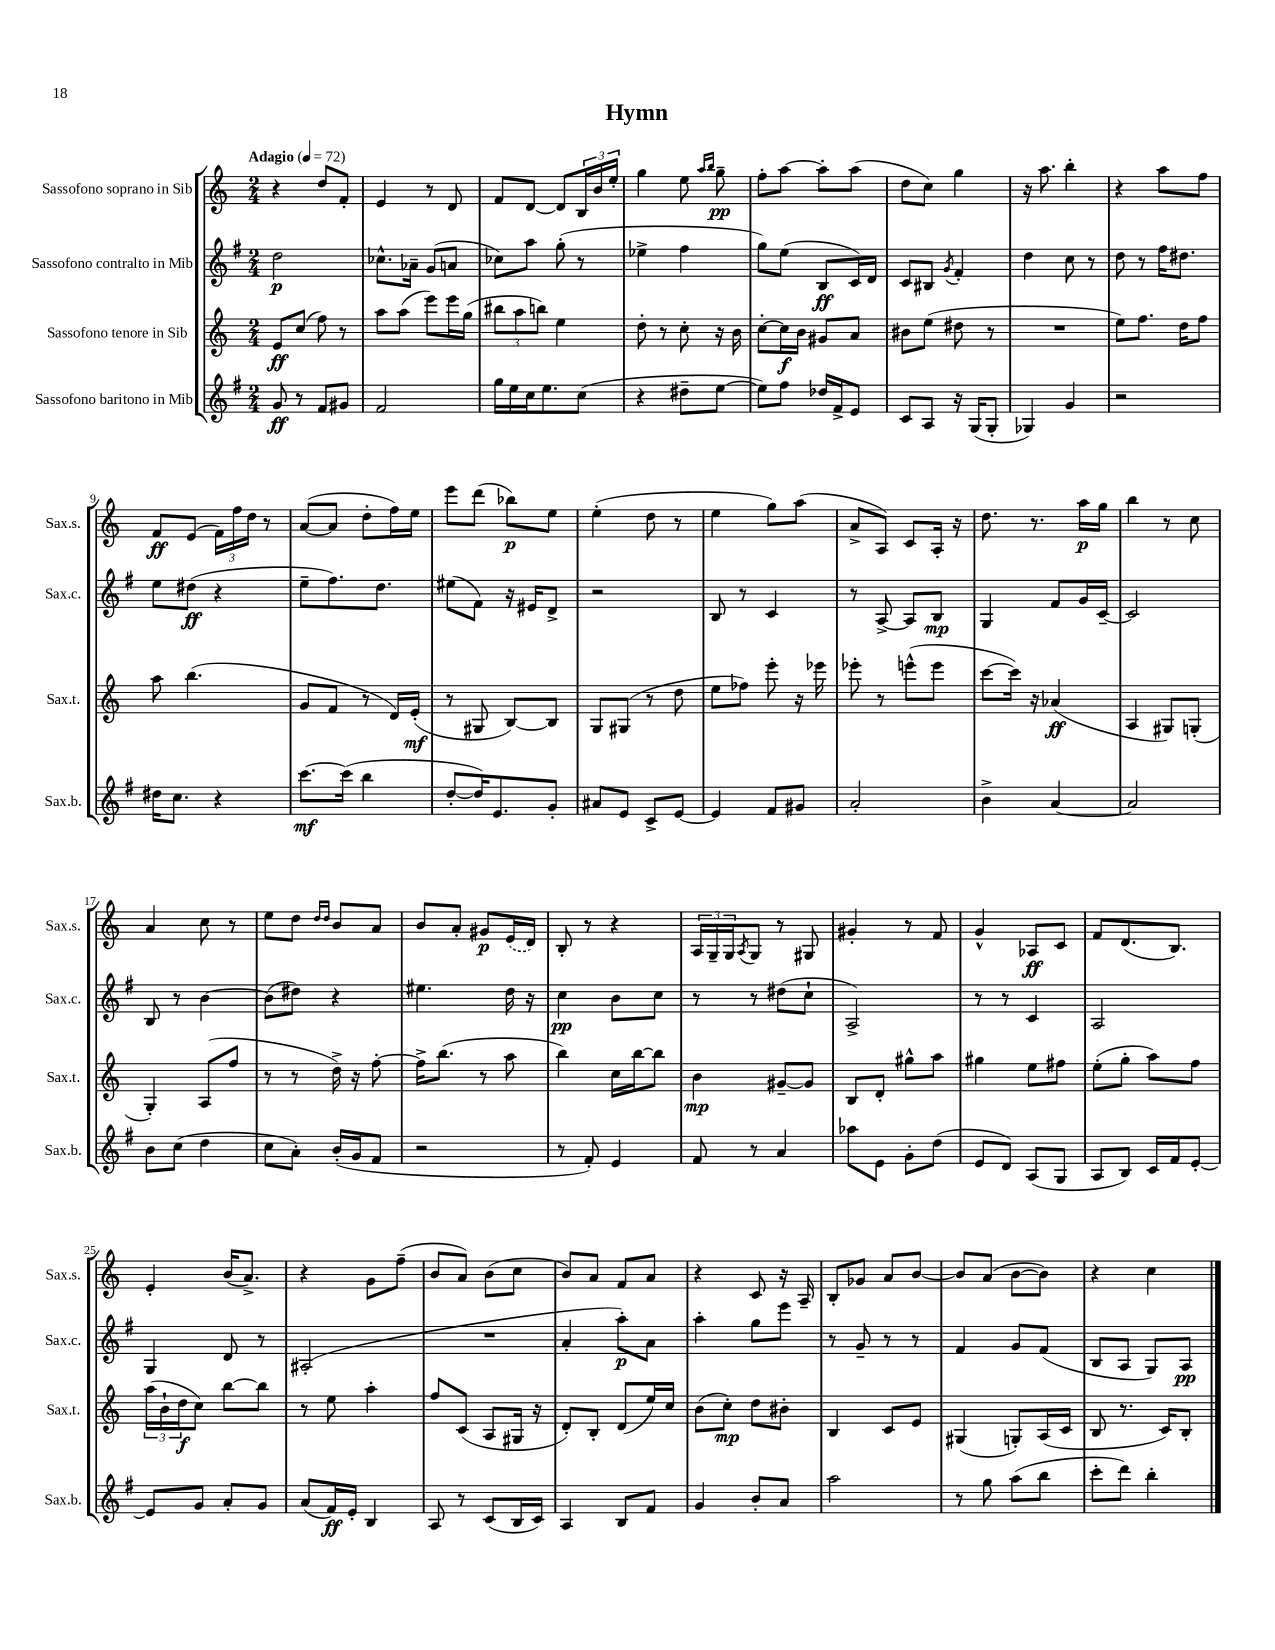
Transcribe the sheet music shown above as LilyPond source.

\header { title = "Hymn" }
<<
\new StaffGroup <<
\new Staff = "s0" \with { instrumentName = "Sassofono soprano in Sib" shortInstrumentName = "Sax.s." } {
    \clef treble \key c \major \numericTimeSignature \time 2/4 \tempo "Adagio" 4 = 72
    r4 d''8 f'8-. |
    e'4 r8 d'8 |
    f'8 d'8~ d'8 \tuplet 3/2 { b16 b'16 e''16-. } |
    g''4 e''8 \grace { a''16 b''16 } g''8--\pp |
    f''8-. a''8~ a''8-. a''8( |
    d''8 c''8) g''4 |
    r16 a''8. b''4-. |
    r4 a''8 f''8 |
    f'8\ff e'8( \tuplet 3/2 { f'16) f''16 d''16 } r8 |
    a'8~( a'8 d''8-. f''16) e''16 |
    e'''8 d'''8( bes''8\p) e''8 |
    e''4-.( d''8 r8 |
    e''4 g''8) a''8( |
    a'8-> a8) c'8 a16-. r16 |
    d''8. r8. a''16\p g''16 |
    b''4 r8 c''8 |
    a'4 c''8 r8 |
    e''8 d''8 \grace { d''16 d''16 } b'8 a'8 |
    b'8 a'8-. gis'8\p \once \slurDashed e'16( d'16) |
    b8-. r8 r4 |
    \tuplet 3/2 { a16 g16-- g16 } \acciaccatura { a8 } g8 r8 gis8 |
    gis'4-. r8 f'8 |
    g'4-^ aes8\ff c'8 |
    f'8 d'8.( b8.) |
    e'4-. b'16( a'8.->) |
    r4 g'8 f''8--( |
    b'8 a'8) b'8( c''8 |
    b'8) a'8 f'8 a'8 |
    r4 c'8 r16 a16-- |
    b8-. ges'8 a'8 b'8~ |
    b'8 a'8( b'8~ b'8) |
    r4 c''4 \bar "|." |
}
\new Staff = "s1" \with { instrumentName = "Sassofono contralto in Mib" shortInstrumentName = "Sax.c." } {
    \clef treble \key g \major \numericTimeSignature \time 2/4
    d''2\p |
    ces''8.-^ aes'16-- g'8( a'8 |
    ces''8) a''8 g''8-.( r8 |
    ees''4-> fis''4 |
    g''8) e''8( b8\ff c'16) d'16 |
    c'8 bis8 \acciaccatura { g'8 } fis'4-. |
    d''4 c''8 r8 |
    d''8 r8 fis''16 dis''8. |
    e''8 dis''8\ff( r4 |
    e''8-- fis''8.) d''8. |
    eis''8( fis'8) r16 eis'16 d'8-> |
    r2 |
    b8 r8 c'4 |
    r8 a8~-> a8 b8\mp |
    g4 fis'8 g'16 c'16~-- |
    c'2 |
    b8 r8 b'4~ |
    b'8( dis''8) r4 |
    eis''4. d''16 r16 |
    c''4\pp b'8 c''8 |
    r8 r8 dis''8( c''8-! |
    a2->) |
    r8 r8 c'4 |
    a2 |
    g4 d'8 r8 |
    ais2-.( |
    R2 |
    a'4-. a''8-.\p) a'8 |
    a''4-. g''8 e'''8 |
    r8 g'8-- r8 r8 |
    fis'4 g'8 fis'8( |
    b8 a8 g8) a8\pp \bar "|." |
}
\new Staff = "s2" \with { instrumentName = "Sassofono tenore in Sib" shortInstrumentName = "Sax.t." } {
    \clef treble \key c \major \numericTimeSignature \time 2/4
    e'8\ff c''8( f''8) r8 |
    a''8 a''8( e'''8) e'''16 g''16( |
    \tuplet 3/2 { bis''8 a''8 b''8) } e''4 |
    d''8-. r8 c''8-. r16 b'16 |
    c''8~-. c''16\f b'16 gis'8 a'8 |
    bis'8 e''8( dis''8 r8 |
    R2 |
    e''8) f''8. d''16 f''8 |
    a''8 b''4.( |
    g'8 f'8 r8 d'16) e'16-.\mf( |
    r8 gis8 b8~) b8 |
    g8 gis8( r8 d''8 |
    e''8 fes''8) e'''8-. r16 ees'''16 |
    ees'''8-. r8 e'''8-^( e'''8 |
    c'''8~ c'''16) r16 aes'4\ff( |
    a4 gis8) g8-.( |
    g4-.) a8( f''8 |
    r8 r8 d''16->) r16 f''8~-. |
    f''16-> b''8.( r8 a''8 |
    b''4) c''16 b''16~ b''8 |
    b'4\mp gis'8~-- gis'8 |
    b8 d'8-. gis''8-^ a''8 |
    gis''4 e''8 fis''8 |
    e''8-.( g''8-. a''8) f''8 |
    \tuplet 3/2 { a''16( b'16-! d''16\f } c''8) b''8~ b''8 |
    r8 e''8 a''4-. |
    f''8 c'8( a8 gis16 r16 |
    d'8-.) b8-. d'8( e''16) c''16 |
    b'8( c''8-.\mp) d''8 bis'8-. |
    b4 c'8 e'8 |
    gis4( g8-.) a16( c'16 |
    b8 r8. c'16) b8-. \bar "|." |
}
\new Staff = "s3" \with { instrumentName = "Sassofono baritono in Mib" shortInstrumentName = "Sax.b." } {
    \clef treble \key g \major \numericTimeSignature \time 2/4
    g'8\ff r8 fis'8 gis'8 |
    fis'2 |
    g''16 e''16 c''16 e''8. c''8( |
    r4 dis''8-- e''8~ |
    e''8) fis''8 des''16 fis'16-> e'8 |
    c'8 a8 r16 g16( g8-. |
    ges4) g'4 |
    r2 |
    dis''16 c''8. r4 |
    c'''8.~\mf c'''16( b''4 |
    d''8~-. d''16) e'8. g'8-. |
    ais'8 e'8 c'8-> e'8~ |
    e'4 fis'8 gis'8 |
    a'2-. |
    b'4-> a'4~ |
    a'2 |
    b'8 c''8( d''4 |
    c''8 a'8-.) b'16-.( g'16 fis'8 |
    r2 |
    r8 fis'8-.) e'4 |
    fis'8 r8 a'4 |
    aes''8 e'8 g'8-. d''8( |
    e'8 d'8) a8( g8 |
    a8 b8) c'16 fis'16 e'8~-. |
    e'8 g'8 a'8-. g'8 |
    a'8( fis'16\ff) e'16-. b4 |
    a8 r8 c'8( b16 c'16) |
    a4 b8 fis'8 |
    g'4 b'8-. a'8 |
    a''2 |
    r8 g''8 a''8( b''8 |
    c'''8-. d'''8) b''4-. \bar "|." |
}
>>
>>
